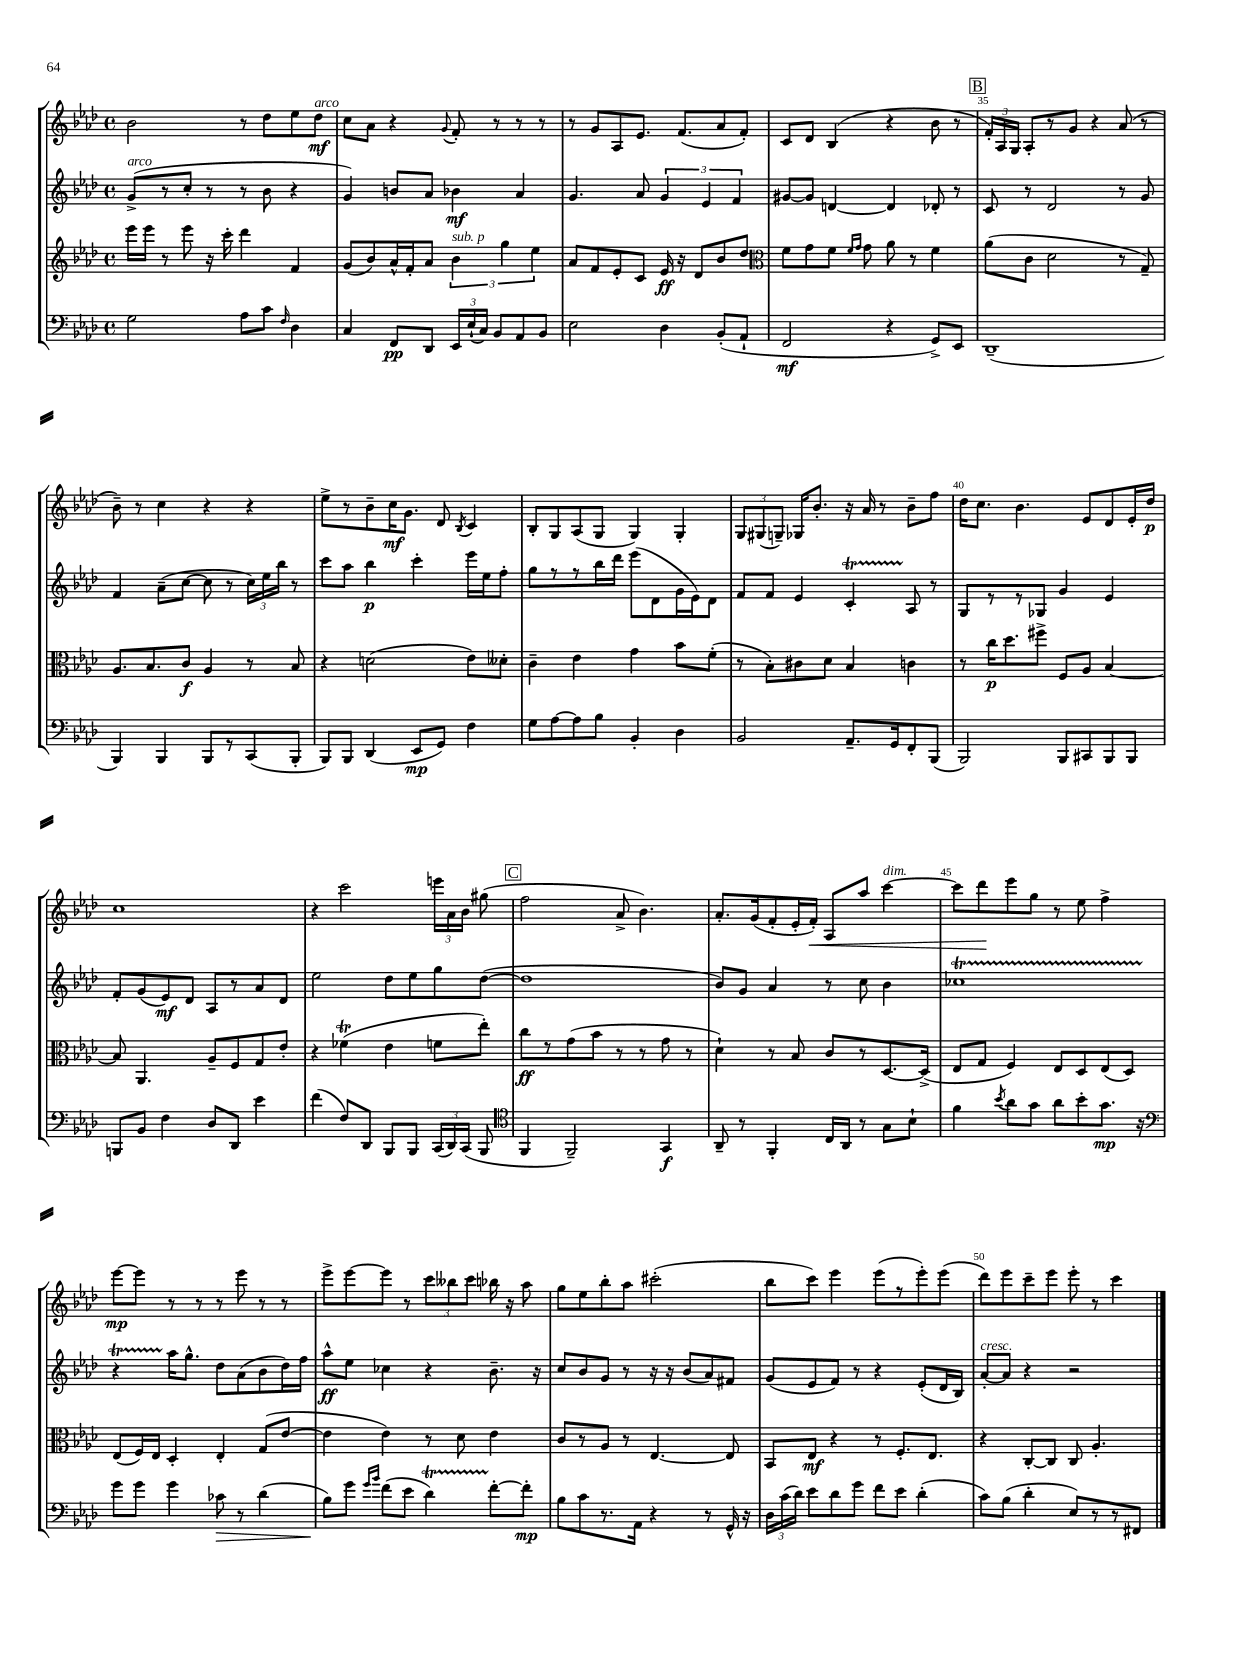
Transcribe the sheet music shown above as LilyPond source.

<<
\new StaffGroup <<
\new Staff = "s0" {
    \clef treble \key aes \major \defaultTimeSignature \time 4/4
    \autoBeamOff bes'2 r8 des''8[ ees''8 des''8]\mf^\markup { \italic "arco" } |
    c''8[ aes'8] r4 \appoggiatura { g'8 } f'8-. r8 r8 r8 |
    r8 g'8[ aes8 ees'8.] f'8.[( aes'8 f'8]-.) |
    c'8[ des'8] bes4( r4 bes'8 r8 |
    \mark \markup { \box "B" } \tuplet 3/2 { f'16[-.) aes16 g16] } aes8[-. r8 g'8] r4 aes'8( r8 |
    bes'8--) r8 c''4 r4 r4 |
    ees''8[-> r8 bes'8-- c''16\mf g'8.] des'8 \acciaccatura { bes8 } c'4 |
    bes8[-. g8 aes8( g8] g4) g4-. |
    \tuplet 3/2 { g8[ gis8( g8]--) } ges16[ bes'8.]-. r16 aes'16 r8 bes'8[-- f''8] |
    des''16[ c''8.] bes'4. ees'8[ des'8 ees'16-. des''16]\p |
    c''1 |
    r4 c'''2 \tuplet 3/2 { e'''16[ aes'16 bes'16] } gis''8( |
    \mark \markup { \box "C" } f''2 aes'8-> bes'4.) |
    aes'8.[-. g'16( f'8-. ees'16-. f'16]-.\<) aes8[ aes''8] c'''4~^\markup { \italic "dim." } |
    c'''8[ des'''8\! ees'''8 g''8] r8 ees''8 f''4-> |
    ees'''8[~\mp ees'''8] r8 r8 r8 ees'''8 r8 r8 |
    ees'''8[-> ees'''8~ ees'''8] r8 \tuplet 3/2 { c'''8[ beses''8 c'''8] } bes''16 r16 aes''8 |
    g''8[ ees''8 bes''8-. aes''8] cis'''2-.( |
    bes''8[ c'''8]) ees'''4 ees'''8[( r8 ees'''8-.) ees'''8]( |
    des'''8[) ees'''8 c'''8-- ees'''8] ees'''8-. r8 c'''4 \bar "|." |
}
\new Staff = "s1" {
    \clef treble \key aes \major \defaultTimeSignature \time 4/4
    \autoBeamOff g'8[->^\markup { \italic "arco" }( r8 c''8]-. r8 r8 bes'8 r4 |
    g'4) b'8[ aes'8] bes'4\mf aes'4 |
    g'4. aes'8 \tuplet 3/2 { g'4 ees'4 f'4 } |
    gis'8[~ gis'8] d'4~ d'4 des'8-. r8 |
    \mark \markup { \box "B" } c'8 r8 des'2 r8 g'8 |
    f'4 aes'8[--( c''8]~ c''8 r8 \tuplet 3/2 { c''16[) ees''16 bes''16] } r8 |
    c'''8[ aes''8] bes''4\p c'''4-. ees'''16[ ees''16 f''8]-. |
    g''8[ r8 r8 bes''16 des'''16] ees'''8[( des'8 g'16 ees'16) des'8] |
    f'8[ f'8] ees'4 c'4-.\startTrillSpan aes8\stopTrillSpan r8 |
    g8[ r8 r8 ges8] g'4 ees'4 |
    f'8[-. g'8( ees'8\mf) des'8] aes8[ r8 aes'8 des'8] |
    ees''2 des''8[ ees''8 g''8 des''8]~( |
    \mark \markup { \box "C" } des''1 |
    bes'8[) g'8] aes'4 r8 c''8 bes'4 |
    ces''1\startTrillSpan |
    r4 aes''16[\stopTrillSpan g''8.]-^ des''8[ aes'8( bes'8 des''16) f''16] |
    aes''8[-^\ff ees''8] ces''4 r4 bes'8.-- r16 |
    c''8[ bes'8 g'8] r8 r16 r16 bes'8[( aes'8) fis'8] |
    g'8[( ees'8 f'8]) r8 r4 ees'8[-.( des'16 bes16]) |
    aes'8[~-.^\markup { \italic "cresc." } aes'8] r4 r2 \bar "|." |
}
\new Staff = "s2" {
    \clef treble \key aes \major \defaultTimeSignature \time 4/4
    \autoBeamOff ees'''16[ ees'''16] r8 ees'''8 r16 c'''16-. des'''4 f'4 |
    g'8[( bes'8) aes'16-^ f'16-. aes'8] \tuplet 3/2 { bes'4^\markup { \italic "sub. p" } g''4 ees''4 } |
    aes'8[ f'8 ees'8-. c'8] ees'16\ff r16 des'8[ bes'8 des''8] |
    \clef alto f'8[ g'8 f'8] \grace { f'16[ g'16] } g'8 aes'8 r8 f'4 |
    \mark \markup { \box "B" } aes'8[( c'8] des'2 r8 g8--) |
    aes8.[ bes8. c'8]\f aes4 r8 bes8 |
    r4 d'2( ees'8[) deses'8]-. |
    c'4-- ees'4 g'4 bes'8[ f'8]-.( |
    r8 bes8[-.) cis'8 des'8] bes4 c'4 |
    r8 c''16[\p des''8. fis''8]-> f8[ aes8] bes4~ |
    bes8 aes,4. aes8[-- f8 g8 ees'8]-. |
    r4 fes'4\trill( ees'4 f'8[ ees''8]-.) |
    \mark \markup { \box "C" } c''8[\ff r8 g'8( bes'8] r8 r8 g'8 r8 |
    des'4-!) r8 bes8 c'8[ r8 des8.~ des16]->( |
    ees8[ g8] f4) ees8[ des8 ees8( des8]) |
    ees8[( f16) ees16] des4-. ees4-. g8[( ees'8]~ |
    ees'4 ees'4) r8 des'8 ees'4 |
    c'8[ r8 aes8] r8 ees4.~ ees8 |
    bes,8[ ees8]\mf r4 r8 f8.[-. ees8.] |
    r4 c8[~-. c8] c8 aes4.-. \bar "|." |
}
\new Staff = "s3" {
    \clef bass \key aes \major \defaultTimeSignature \time 4/4
    \autoBeamOff g2 aes8[ c'8] \grace { f16 } des4 |
    c4 f,8[\pp des,8] \tuplet 3/2 { ees,16[ ees16-!( c16]) } bes,8[ aes,8 bes,8] |
    ees2 des4 bes,8[-.( aes,8]-! |
    f,2\mf r4 g,8[->) ees,8] |
    \mark \markup { \box "B" } des,1--( |
    bes,,4) bes,,4 bes,,8[ r8 c,8( bes,,8]-. |
    bes,,8[) bes,,8] des,4( ees,8[\mp g,8]) f4 |
    g8[ aes8~ aes8 bes8] bes,4-. des4 |
    bes,2 aes,8.[-- g,16 f,8-. bes,,8]( |
    bes,,2) bes,,8[ cis,8 bes,,8 bes,,8] |
    b,,8[ bes,8] f4 des8[ des,8] ees'4 |
    f'4( f8[) des,8] bes,,8[ bes,,8] \tuplet 3/2 { c,16[( des,16) c,16]( } bes,,8 |
    \mark \markup { \box "C" } \clef tenor f,4 f,2--) g,4\f |
    aes,8-- r8 f,4-. c16[ aes,16] r8 g8[ bes8]-! |
    f'4 \acciaccatura { bes'8 } aes'8[ g'8] aes'8[ bes'8-. g'8.]\mp r16 |
    \clef bass g'8[ g'8] g'4 ces'8\> r8 des'4( |
    bes8[\!) g'8] \grace { g'16[ bes'16] } f'8[( ees'8] des'4\startTrillSpan) f'8[~-.\stopTrillSpan f'8]-.\mp |
    bes8[ c'8 r8. aes,16] r4 r8 g,16-^ r16 |
    \tuplet 3/2 { des16[ c'16( des'16]) } ees'8[ des'8 g'8] f'8[ ees'8] des'4-.( |
    c'8[) bes8]( des'4-. ees8[) r8 r8 fis,8] \bar "|." |
}
>>
>>
\layout { \context { \Score currentBarNumber = #31 \override BarNumber.break-visibility = ##(#f #t #t) barNumberVisibility = #(every-nth-bar-number-visible 5) } }
